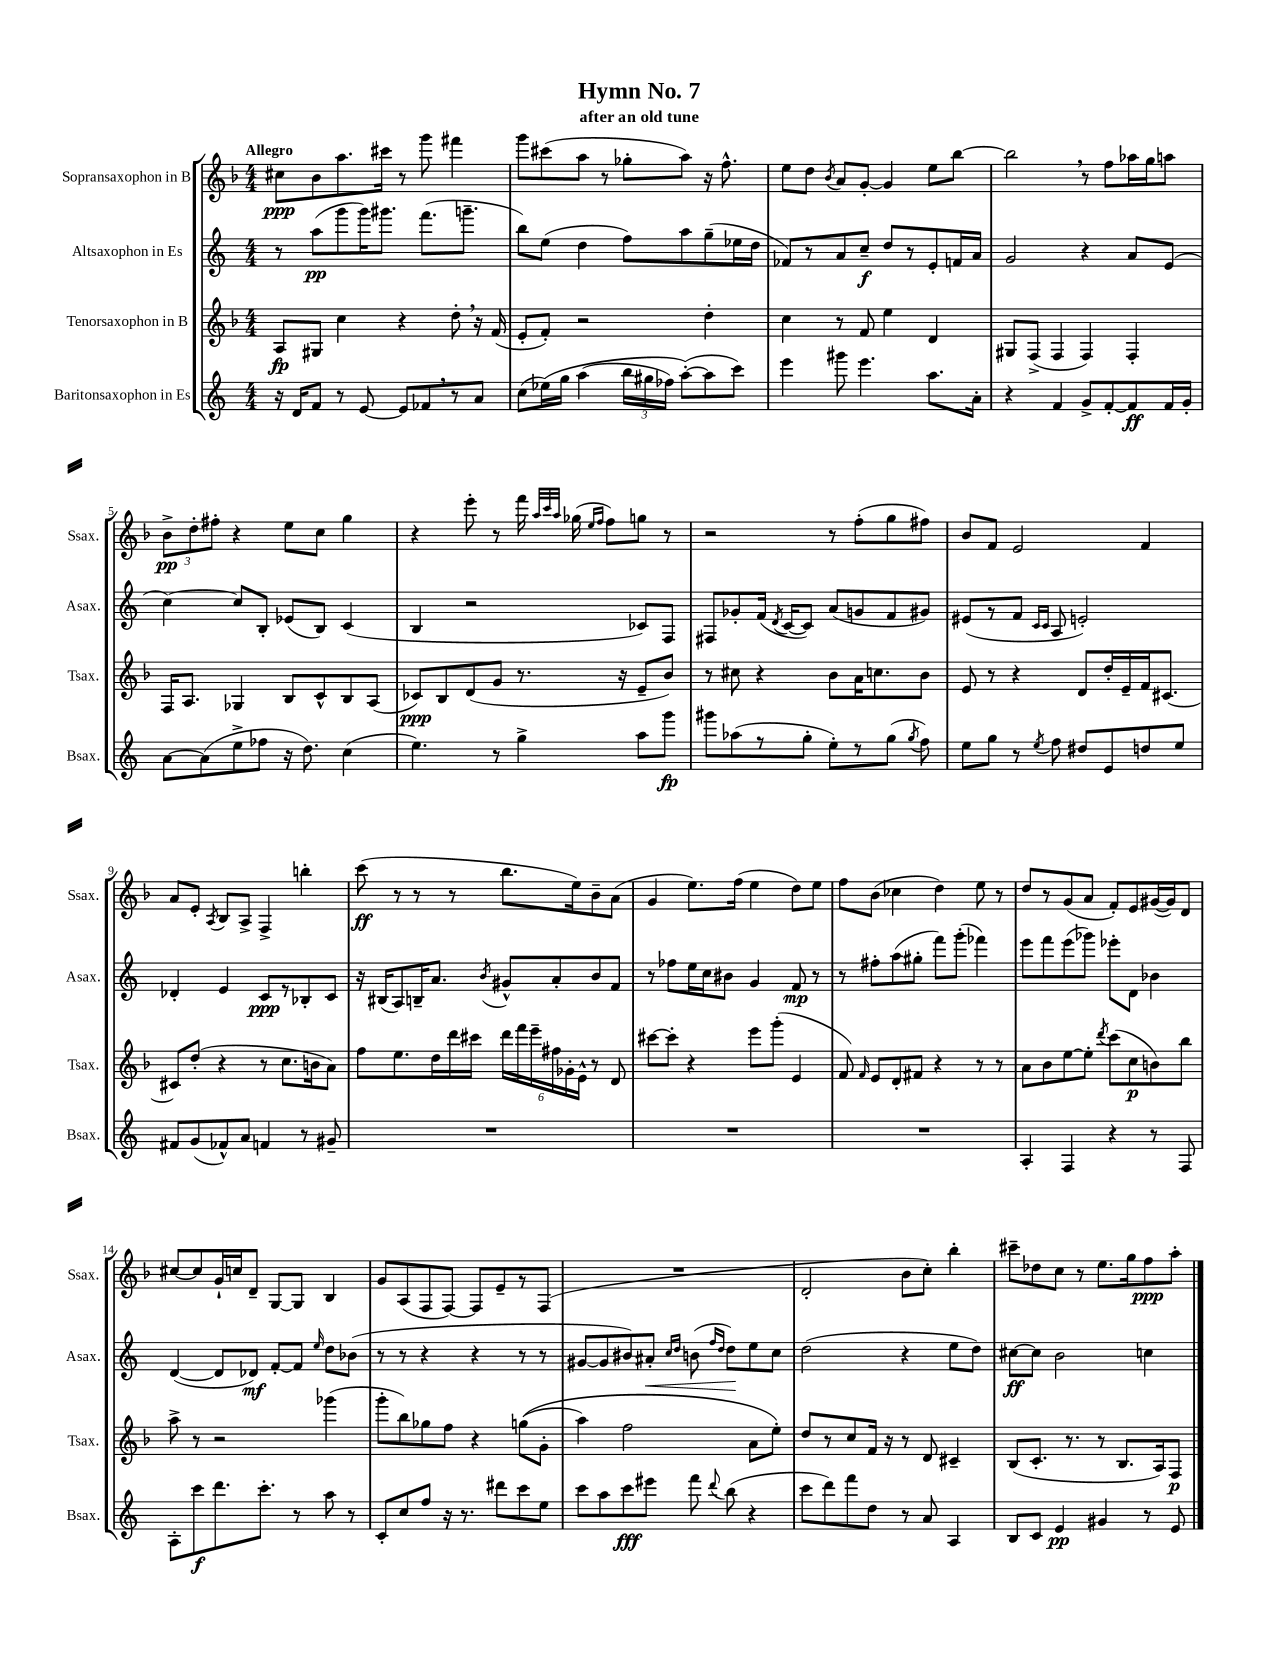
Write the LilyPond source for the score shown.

\header { title = "Hymn No. 7" subtitle = "after an old tune" }
<<
\new StaffGroup <<
\new Staff = "s0" \with { instrumentName = "Sopransaxophon in B" shortInstrumentName = "Ssax." } {
    \clef treble \key f \major \numericTimeSignature \time 4/4 \tempo "Allegro"
    \autoBeamOff cis''8[\ppp bes'8 a''8. cis'''16] r8 g'''8 fis'''4 |
    g'''8[ cis'''8( a''8] r8 ges''8[-. a''8]) r16 f''8.-^ |
    e''8[ d''8] \acciaccatura { bes'8 } a'8[ g'8]~-. g'4 e''8[ bes''8]~ |
    bes''2 \breathe r8 f''8[ aes''16 g''16 a''8] |
    \tuplet 3/2 { bes'8[->\pp d''8-. fis''8]-. } r4 e''8[ c''8] g''4 |
    r4 e'''8-. r8 f'''16 \grace { a''32[ c'''32 a''32] } ges''16( \grace { e''16[ f''16] } f''8[) g''8] r8 |
    r2 r8 f''8[-.( g''8 fis''8]) |
    bes'8[ f'8] e'2 f'4 |
    a'8[ e'8]-. \acciaccatura { a8 } bes8[ a8]-> f4-> b''4-. |
    c'''8\ff( r8 r8 r8 bes''8.[ e''16) bes'8-- a'8]( |
    g'4 e''8.[) f''16]( e''4 d''8[) e''8] |
    f''8[ bes'8]( ces''4 d''4) e''8 r8 |
    d''8[ r8 g'8( a'8] f'8[-.) e'8 gis'16~( gis'16) d'8] |
    cis''8[~ cis''8 g'16-! c''16 d'8]-- g8[~ g8] bes4 |
    g'8[ a8( f8 f8]~) f8[ e'8-- r8 f8]( |
    R1 |
    d'2-. bes'8[ c''8]-.) bes''4-. |
    cis'''8[-- des''8 c''8] r8 e''8.[ g''16 f''8\ppp a''8]-. \bar "|." |
}
\new Staff = "s1" \with { instrumentName = "Altsaxophon in Es" shortInstrumentName = "Asax." } {
    \clef treble \key c \major \numericTimeSignature \time 4/4
    \autoBeamOff r8 a''8[\pp( g'''8 g'''16) gis'''8.] f'''8.[( g'''8.]-- |
    b''8[) e''8]( d''4 f''8[) a''8 g''8--( ees''16 d''16] |
    fes'8[) r8 a'8 c''8]--\f d''8[ r8 e'8-. f'16 a'16] |
    g'2 r4 a'8[ e'8]( |
    c''4~) c''8[ b8]-. ees'8[( b8]) c'4( |
    b4 r2 ces'8[) f8] |
    fis8[ ges'8-. f'16]( \acciaccatura { d'8 } c'16[~ c'8]) a'8[( g'8 f'8 gis'8]) |
    eis'8[( r8 f'8] \grace { c'16[ c'16] } a8 e'2-.) |
    des'4-. e'4 c'8[\ppp r8 bes8-. c'8] |
    r16 bis16[( a8) b16-- a'8.] \acciaccatura { b'8 } gis'8[-^ a'8-. b'8 f'8] |
    r8 fes''8[ e''16 c''16 bis'8] g'4 f'8\mp r8 |
    r8 fis''8[-. a''8( gis''8]-. f'''8[) g'''8]-.( fes'''4) |
    e'''8[ f'''8 e'''8( ges'''8]) ees'''8[-. d'8] bes'4 |
    d'4~( d'8[ des'8]\mf) f'8[~-. f'8] \grace { e''16 } d''8[ bes'8]( |
    r8 r8 r4 r4 r8 r8 |
    gis'8[~ gis'8 bis'8) ais'8]-.\< \grace { c''16[ d''16] } b'8( \grace { f''16[ d''16] } d''8[\!) e''8 c''8] |
    d''2( r4 e''8[ d''8]) |
    cis''8[~\ff cis''8] b'2 c''4 \bar "|." |
}
\new Staff = "s2" \with { instrumentName = "Tenorsaxophon in B" shortInstrumentName = "Tsax." } {
    \clef treble \key f \major \numericTimeSignature \time 4/4
    \autoBeamOff a8[\fp gis8] c''4 r4 d''8-. \breathe r16 f'16( |
    e'8[-. f'8]-.) r2 d''4-. |
    c''4 r8 f'8 e''4 d'4 |
    gis8[ f8]->( f4 f4) f4-. |
    f16[ a8.] ges4 bes8[ c'8-^ bes8 a8]( |
    ces'8[\ppp) bes8 d'8( g'8] r8. r16 e'8[-- bes'8]) |
    r8 cis''8 r4 bes'8[ a'16 c''8. bes'8] |
    e'8 r8 r4 d'8[ d''16-. e'16-- f'16 cis'8.]~ |
    cis'8[ d''8]-.( r4 r8 c''8.[ b'16 a'8]) |
    f''8[ e''8. d''16 d'''16 cis'''16] \tuplet 6/4 { d'''16[ f'''16 e'''16-- fis''16 ges'16-. e'16]-^ } r8 d'8 |
    cis'''8[~ cis'''8]-. r4 e'''8[ g'''8]-.( e'4 |
    f'8) \grace { f'16 } e'8[ d'8-. fis'8] r4 r8 r8 |
    a'8[ bes'8 e''8~ e''8]-. \acciaccatura { d'''8 } c'''8[( c''8\p b'8) bes''8] |
    a''8-> r8 r2 ges'''4( |
    g'''8[-. bes''8) ges''8 f''8] r4 g''8[(\( g'8]-. |
    a''4) f''2 a'8[ e''8]-.\) |
    d''8[ r8 c''8 f'16] r16 r8 d'8 cis'4-- |
    bes8[( c'8.]-. r8. r8 bes8.[ a16) f8]\p \bar "|." |
}
\new Staff = "s3" \with { instrumentName = "Baritonsaxophon in Es" shortInstrumentName = "Bsax." } {
    \clef treble \key c \major \numericTimeSignature \time 4/4
    \autoBeamOff r16 d'16[ f'8] r8 e'8~ e'8[ fes'8 \breathe r8 a'8] |
    c''8[( ees''16)\( g''16] a''4( \tuplet 3/2 { b''16[ gis''16 fes''16]) } a''8[~-.(\) a''8 c'''8]) |
    e'''4 gis'''8 e'''4. a''8.[ a'16]-. |
    r4 f'4 g'8[-> f'8~-. f'8\ff f'16 g'16]-. |
    a'8[~ a'8( e''8-> fes''8] r16 d''8.) c''4( |
    e''4.) r8 g''4-> a''8[ g'''8]\fp |
    gis'''8[ aes''8( r8 g''8]-. e''8[-.) r8 g''8]( \acciaccatura { g''8 } f''8) |
    e''8[ g''8] r8 \acciaccatura { e''8 } f''8 dis''8[ e'8 d''8 e''8] |
    fis'8[ g'8( fes'8-^) a'8] f'4 r8 gis'8-- |
    R1 |
    R1 |
    R1 |
    a4-. f4 r4 r8 f8 |
    a8[-. c'''8\f d'''8. c'''8.]-. r8 a''8 r8 |
    c'8[-. c''8 f''8] r16 r8. dis'''8[ c'''8 e''8] |
    c'''8[ a''8 c'''8\fff eis'''8] f'''8 \appoggiatura { d'''8 } b''8( r4 |
    c'''8[ d'''8) f'''8 d''8] r8 a'8 a4 |
    b8[ c'8] e'4\pp gis'4 r8 e'8 \bar "|." |
}
>>
>>
